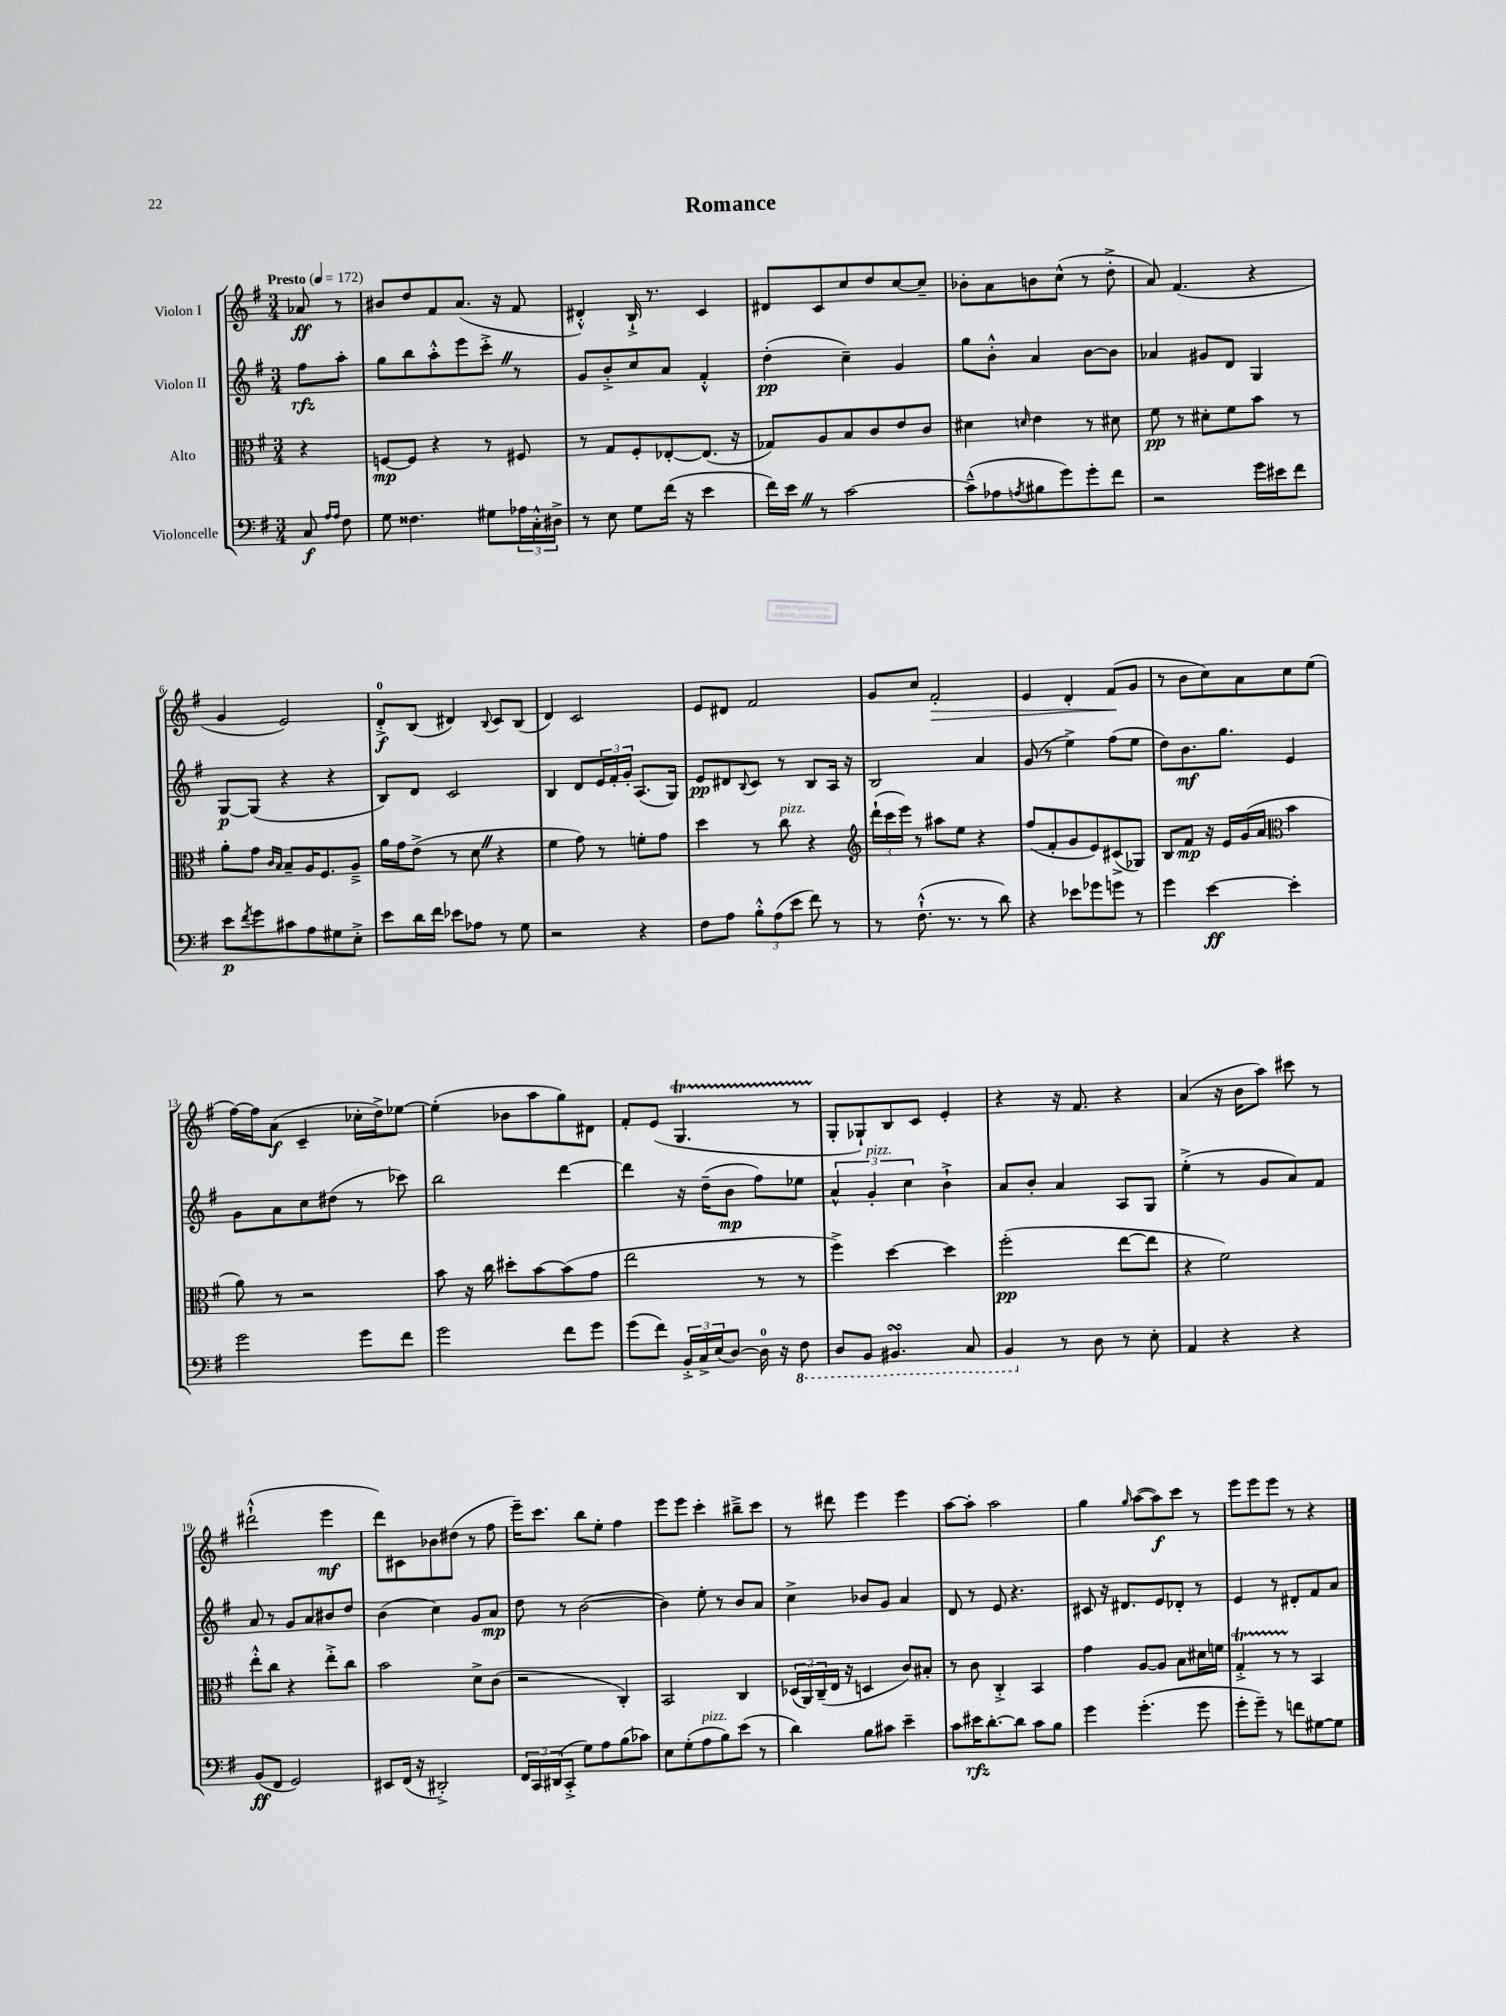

**kern	**dynam	**kern	**dynam	**kern	**dynam	**kern	**dynam
*part4	*part4	*part3	*part3	*part2	*part2	*part1	*part1
*staff4	*staff4	*staff3	*staff3	*staff2	*staff2	*staff1	*staff1
*I"Violoncelle	*	*I"Alto	*	*I"Violon II	*	*I"Violon I	*
*clefF4	*	*clefC3	*	*clefG2	*	*clefG2	*
*k[f#]	*	*k[f#]	*	*k[f#]	*	*k[f#]	*
*M3/4	*	*M3/4	*	*M3/4	*	*M3/4	*
*MM172	*	*MM172	*	*MM172	*	*MM172	*
=	=	=	=	=	=	=	=
!	!	!	!	!	!	!LO:TX:a:B:t=Presto	!
8C/	f	4r	.	8ff#\L	rfz	8a-X/	ff
16qqA/LL	.	.	.	.	.	.	.
16qqA/JJ	.	.	.	.	.	.	.
8F#\	.	.	.	8aa'\J	.	8r	.
=1	=1	=1	=1	=1	=1	=1	=1
8G\	.	[8Fn/L	mp	8gg\L	.	8b#X/L	.
4.F##X\	.	8F/J]	.	8bb\	.	8dd/	.
.	.	4r	.	8aa'^^\	.	8f#/	.
.	.	.	.	8eee\	.	(8.a/J	.
8G#X\L	.	8r	.	8ccc'^Z\J	.	.	.
.	.	.	.	.	.	16r	.
24A-X\L	.	8F#X/	.	8r	.	8f#/	.
24C'^^\	.	.	.	.	.	.	.
24D#X^\JJ	.	.	.	.	.	.	.
=2	=2	=2	=2	=2	=2	=2	=2
8r	.	8r	.	8g/L	.	4d#X'^^/)	.
8E\	.	8G/L	.	8b'^/	.	.	.
8G\L	.	8F#'/	.	8cc/	.	16B`^/	.
.	.	.	.	.	.	8.r	.
(16f#\Jk	.	[8E-X'/	.	8a/J	.	.	.
16r	.	.	.	.	.	.	.
4e\	.	(8.E-/J]	.	4f#'^^/	.	4c/	.
.	.	16r	.	.	.	.	.
=3	=3	=3	=3	=3	=3	=3	=3
16f#\LL)	.	8G-X/L)	.	(4dd'\	pp	8d#X/L	.
16eZ\JJ	.	.	.	.	.	.	.
8r	.	8A/	.	.	.	8c/	.
[2c\	.	8B/	.	4cc~\)	.	8cc/	.
.	.	8c/	.	.	.	8dd/	.
.	.	8e/	.	4g/	.	[8cc/	.
.	.	8c/J	.	.	.	8cc~/J]	.
=4	=4	=4	=4	=4	=4	=4	=4
(8c~^^\L]	.	4d#X\	.	8gg\L	.	8b-X'\L	.
8A-X\	.	.	.	8b'^^\J	.	8a\	.
8qAn/	.	16qqdn/	.	.	.	.	.
8B#X\	.	4e\	.	4a/	.	8bn\	.
8g\)	.	.	.	.	.	(8cc^^\J	.
8g'\	.	8r	.	[8b\L	.	8r	.
8f#\J	.	8d#X\	.	8b\J]	.	8dd'^\	.
=5	=5	=5	=5	=5	=5	=5	=5
2r	.	8f#\	pp	4a-X/	.	8a/)	.
.	.	8r	.	.	.	(4.f#/	.
.	.	8d#X'\L	.	8g#X/L	.	.	.
.	.	8f#\	.	8d/J	.	.	.
16g\LL	.	8b\J	.	4G/	.	4r	.
16e#X\J	.	.	.	.	.	.	.
8f#\J	.	8r	.	.	.	.	.
!!LO:LB:g=z
=6	=6	=6	=6	=6	=6	=6	=6
8e\L	p	8a'\L	.	[8G/L	p	4g/	.
8qf#/	.	.	.	.	.	.	.
8g\	.	8g\J	.	(8G/J]	.	.	.
.	.	16qqc/LL	.	.	.	.	.
.	.	16qqB/JJ	.	.	.	.	.
8c#X\	.	8B~/L	.	4r	.	2e/)	.
8A\	.	16A/K	.	.	.	.	.
.	.	8.F#/	.	.	.	.	.
8G#X\	.	.	.	4r	.	.	.
8E'^\J	.	8A~^/J	.	.	.	.	.
=7	=7	=7	=7	=7	=7	=7	=7
8e\L	.	16a\LL	.	8B/L)	.	8d'^/L	f
.	.	16g\J	.	.	.	.	.
16d\L	.	(8e^\J	.	8d/J	.	(8B/J	.
16f#\JJ	.	.	.	.	.	.	.
8e-X\L	.	8r	.	2c/	.	4d#X/)	.
8A-X\J	.	8dZ\	.	.	.	.	.
.	.	.	.	.	.	8qqB/	.
8r	.	4r	.	.	.	8c/L	.
8G\	.	.	.	.	.	(8B/J	.
=8	=8	=8	=8	=8	=8	=8	=8
2r	.	4f#\	.	4B/	.	4d/)	.
.	.	8g\)	.	8d/L	.	2c/	.
.	.	8r	.	24e/L	.	.	.
.	.	.	.	24f#'/	.	.	.
.	.	.	.	24g'/JJ	.	.	.
4r	.	8fn'\L	.	(8.A/L	.	.	.
.	.	8g\J	.	.	.	.	.
.	.	.	.	16G/Jk)	.	.	.
=9	=9	=9	=9	=9	=9	=9	=9
8F#\L	.	4dd\	.	8e/L	pp	8e/L	.
8A\J	.	.	.	8d#X/	.	8d#X/J	.
.	.	.	.	8qqB/	.	.	.
12B'^^\L	.	8r	.	8c/J	.	2f#/	.
(12A\	.	.	.	.	.	.	.
!	!	!LO:TX:a:i:t=pizz.	!	!	!	!	!
.	.	8cc\	.	8r	.	.	.
12e\J	.	.	.	.	.	.	.
8f#\)	.	4r	.	8B/L	.	.	.
8r	.	.	.	16A/Jk	.	.	.
.	.	.	.	16r	.	.	.
=10	=10	=10	=10	=10	=10	=10	=10
*	*	*clefG2	*	*	*	*	*
8r	.	(24ddd`\LL	.	2B/	.	8g/L	.
.	.	24ccc\	.	.	.	.	.
.	.	24eee\JJ)	.	.	.	.	.
(8.F#`^^\	.	8r	.	.	.	8cc/J	.
!	!	!	!	!	!	!	!LO:HP:b
.	.	8aa#X\L	.	.	.	2f#'/	>
8.r	.	.	.	.	.	.	.
.	.	8ee\J	.	.	.	.	.
8r	.	4r	.	4a/	.	.	.
8d\)	.	.	.	.	.	.	.
=11	=11	=11	=11	=11	=11	=11	=11
4r	.	(8ff#/L	.	(8g/	.	4e/	.
.	.	8f#'/	.	8r	.	.	.
8e-X\L	.	8g/	.	4ee^\)	.	4d'/	.
8g-X\	.	8e/)	.	.	.	.	.
8gn\J	.	(8c#X^/	.	(8ff#\L	.	(8f#/L	.
8r	.	8G-X/J)	.	8ee\J	.	8g/J	]
=12	=12	=12	=12	=12	=12	=12	=12
4g\	.	8B/L	.	8dd\L)	.	8r	.
.	.	8f#/J	mp	8.b\	mf	8b\L	.
[4e\	ff	16r	.	.	.	8cc\)	.
.	.	16e/LL	.	8.gg\J	.	.	.
.	.	(16g/	.	.	.	8a\	.
.	.	16a/JJ	.	.	.	.	.
*	*	*clefC3	*	*	*	*	*
4e'\]	.	4b\	.	4e/	.	8cc\	.
.	.	.	.	.	.	(8ee\J	.
!!LO:LB:g=z
=13	=13	=13	=13	=13	=13	=13	=13
2g\	.	8a\)	.	8g\L	.	[16ff#\LL)	.
.	.	.	.	.	.	16ff#\J]	.
.	.	8r	.	8a\	.	(8a\J	f
.	.	2r	.	8cc\	.	4c~/	.
.	.	.	.	(8dd#X\J	.	.	.
8g\L	.	.	.	8r	.	16cc-X'\LL	.
.	.	.	.	.	.	16dd^\J)	.
8f#\J	.	.	.	8ccc-X\)	.	[8ee-X\J	.
=14	=14	=14	=14	=14	=14	=14	=14
2g\	.	8b\	.	2bb\	.	(4ee-'\]	.
.	.	16r	.	.	.	.	.
.	.	16cc\	.	.	.	.	.
.	.	8dd#X'\L	.	.	.	8b-X\L	.
.	.	[8b\	.	.	.	8aa\	.
8f#\L	.	(8b\]	.	[4ddd\	.	8gg\)	.
8g\J	.	8g\J	.	.	.	8d#X\J	.
=15	=15	=15	=15	=15	=15	=15	=15
(8g\L	.	2ee\	.	4ddd\]	.	8f#'/L	.
8f#\J)	.	.	.	.	.	(8e/J	.
24BB'^/LL	.	.	.	16r	.	4.GT/	.
24C^/	.	.	.	.	.	.	.
.	.	.	.	(16dd~\KL	.	.	.
(24E/J	.	.	.	.	.	.	.
[8D/J)	.	.	.	8b\J	mp	.	.
16D\]	.	8r	.	8ff#\L)	.	.	.
16r	.	.	.	.	.	.	.
*8ba	*	*	*	*	*	*	*
8FF#\	.	8r	.	8ee-X\J	.	8r	.
=16	=16	=16	=16	=16	=16	=16	=16
8DD/L	.	4ff#^\)	.	6a^^/	.	8G'/L	.
8BBB/J	.	.	.	.	.	8G-X`/)	.
!	!	!	!	!LO:TX:a:i:t=pizz.	!	!	!
.	.	.	.	6g'/	.	.	.
4.BBB#XsSsS/	.	[4dd\	.	.	.	8B/	.
.	.	.	.	6cc\	.	.	.
.	.	.	.	.	.	8c/J	.
.	.	4dd\]	.	4b`^\	.	4e'/	.
8CC/	.	.	.	.	.	.	.
=17	=17	=17	=17	=17	=17	=17	=17
4BBB/	.	(2ff#'\	pp	8a/L	.	4r	.
.	.	.	.	8b'/J	.	.	.
*X8ba	*	*	*	*	*	*	*
8r	.	.	.	4a/	.	16r	.
.	.	.	.	.	.	8.f#/	.
8D\	.	.	.	.	.	.	.
8r	.	[8ee\L	.	8A/L	.	4r	.
8E'\	.	8ee\J]	.	8G/J	.	.	.
=18	=18	=18	=18	=18	=18	=18	=18
4AA/	.	4r	.	(4ee'^\	.	(4a/	.
4r	.	2f#\)	.	8r	.	16r	.
.	.	.	.	.	.	16b\KL	.
.	.	.	.	8g/L	.	8aa\J)	.
4r	.	.	.	8a/)	.	8ccc#X\	.
.	.	.	.	8f#/J	.	8r	.
!!LO:LB:g=z
=19	=19	=19	=19	=19	=19	=19	=19
(8BB/L	ff	8ee'^^\L	.	8a/	.	(2ddd#X`^^\	.
8FF#/J	.	8cc\J	.	8r	.	.	.
2GG/)	.	4r	.	8g/L	.	.	.
.	.	.	.	8a/	.	.	.
.	.	8ee'^\L	.	8b#X/	.	4eee\	mf
.	.	8cc\J	.	8dd/J	.	.	.
=20	=20	=20	=20	=20	=20	=20	=20
8EE#X/L	.	2b\	.	(4b\	.	8ddd\L)	.
(16FF#/Jk	.	.	.	.	.	8c#X\	.
16r	.	.	.	.	.	.	.
2DD#X'^/)	.	.	.	4cc\)	.	8b-X\	.
.	.	.	.	.	.	(8dd#X\J	.
.	.	8d^\L	.	8g/L	.	8r	.
.	.	(8c\J	.	8a/J	mp	8ff#\	.
=21	=21	=21	=21	=21	=21	=21	=21
24FF#/LL	.	2r	.	8dd\	.	16eee~\KL)	.
24CC/	.	.	.	.	.	.	.
.	.	.	.	.	.	8.ccc\J	.
(24DD#X/J	.	.	.	.	.	.	.
8CC'^/J	.	.	.	8r	.	.	.
8G\L)	.	.	.	([2b\	.	8bb\L	.
8A\	.	.	.	.	.	8ee'\J	.
(8B\	.	4C'/)	.	.	.	4ff#\	.
8c-X\J)	.	.	.	.	.	.	.
=22	=22	=22	=22	=22	=22	=22	=22
8E\L	.	2BB/	.	4b\])	.	8eee\L	.
(8G'\	.	.	.	.	.	8eee\J	.
!LO:TX:a:i:t=pizz.	!	!	!	!	!	!	!
8A\	.	.	.	8ee'\	.	4ccc'\	.
8B\)	.	.	.	8r	.	.	.
(8e\J	.	4C/	.	8b/L	.	8bb#X~^\L	.
8r	.	.	.	8a/J	.	8ccc\J	.
=23	=23	=23	=23	=23	=23	=23	=23
4d\)	.	(24D-X/LL	.	4cc^\	.	8r	.
.	.	24AA/)	.	.	.	.	.
.	.	(24C~/	.	.	.	.	.
.	.	16E/JJ	.	.	.	8ddd#X\	.
.	.	16r	.	.	.	.	.
8B\L	.	4Dn/	.	8b-X/L	.	4eee\	.
8c#X\J	.	.	.	8g/J	.	.	.
4e~\	.	8c/L)	.	4a/	.	4eee\	.
.	.	8B#X'/J	.	.	.	.	.
=24	=24	=24	=24	=24	=24	=24	=24
8c\L	.	8r	.	8d/	.	[8aa\L	.
16e#X\K	rfz	8c\	.	8r	.	8aa'\J]	.
[8.d'\	.	.	.	.	.	.	.
.	.	4C'^/	.	8e/	.	2aa\	.
8d\J]	.	.	.	4.r	.	.	.
8c\L	.	4BB/	.	.	.	.	.
8B\J	.	.	.	.	.	.	.
=25	=25	=25	=25	=25	=25	=25	=25
4g\	.	4g\	.	8c#X/	.	4gg\	.
.	.	.	.	16r	.	.	.
.	.	.	.	8.d#X/L	.	.	.
.	.	.	.	.	.	16qqgg/	.
(4.g'\	.	[8A/L	.	.	.	([8aa\L	.
.	.	8A/J]	.	8e/	.	8aa\])	f
.	.	8B\L	.	8d-X'/J	.	8ccc\J	.
8g\	.	16d#X\L	.	8r	.	8r	.
.	.	16fn\JJ	.	.	.	.	.
=26	=26	=26	=26	=26	=26	=26	=26
8g'\L	.	4GT'^/	.	4e/	.	8eee\L	.
8g~\J)	.	.	.	.	.	8eee\	.
8r	.	8r	.	8r	.	8eee\J	.
8fn\L	.	8r	.	8d#X'/L	.	8r	.
[8G#X\	.	4BB/	.	8f#/	.	4r	.
8G#\J]	.	.	.	8a/J	.	.	.
==	==	==	==	==	==	==	==
*-	*-	*-	*-	*-	*-	*-	*-
